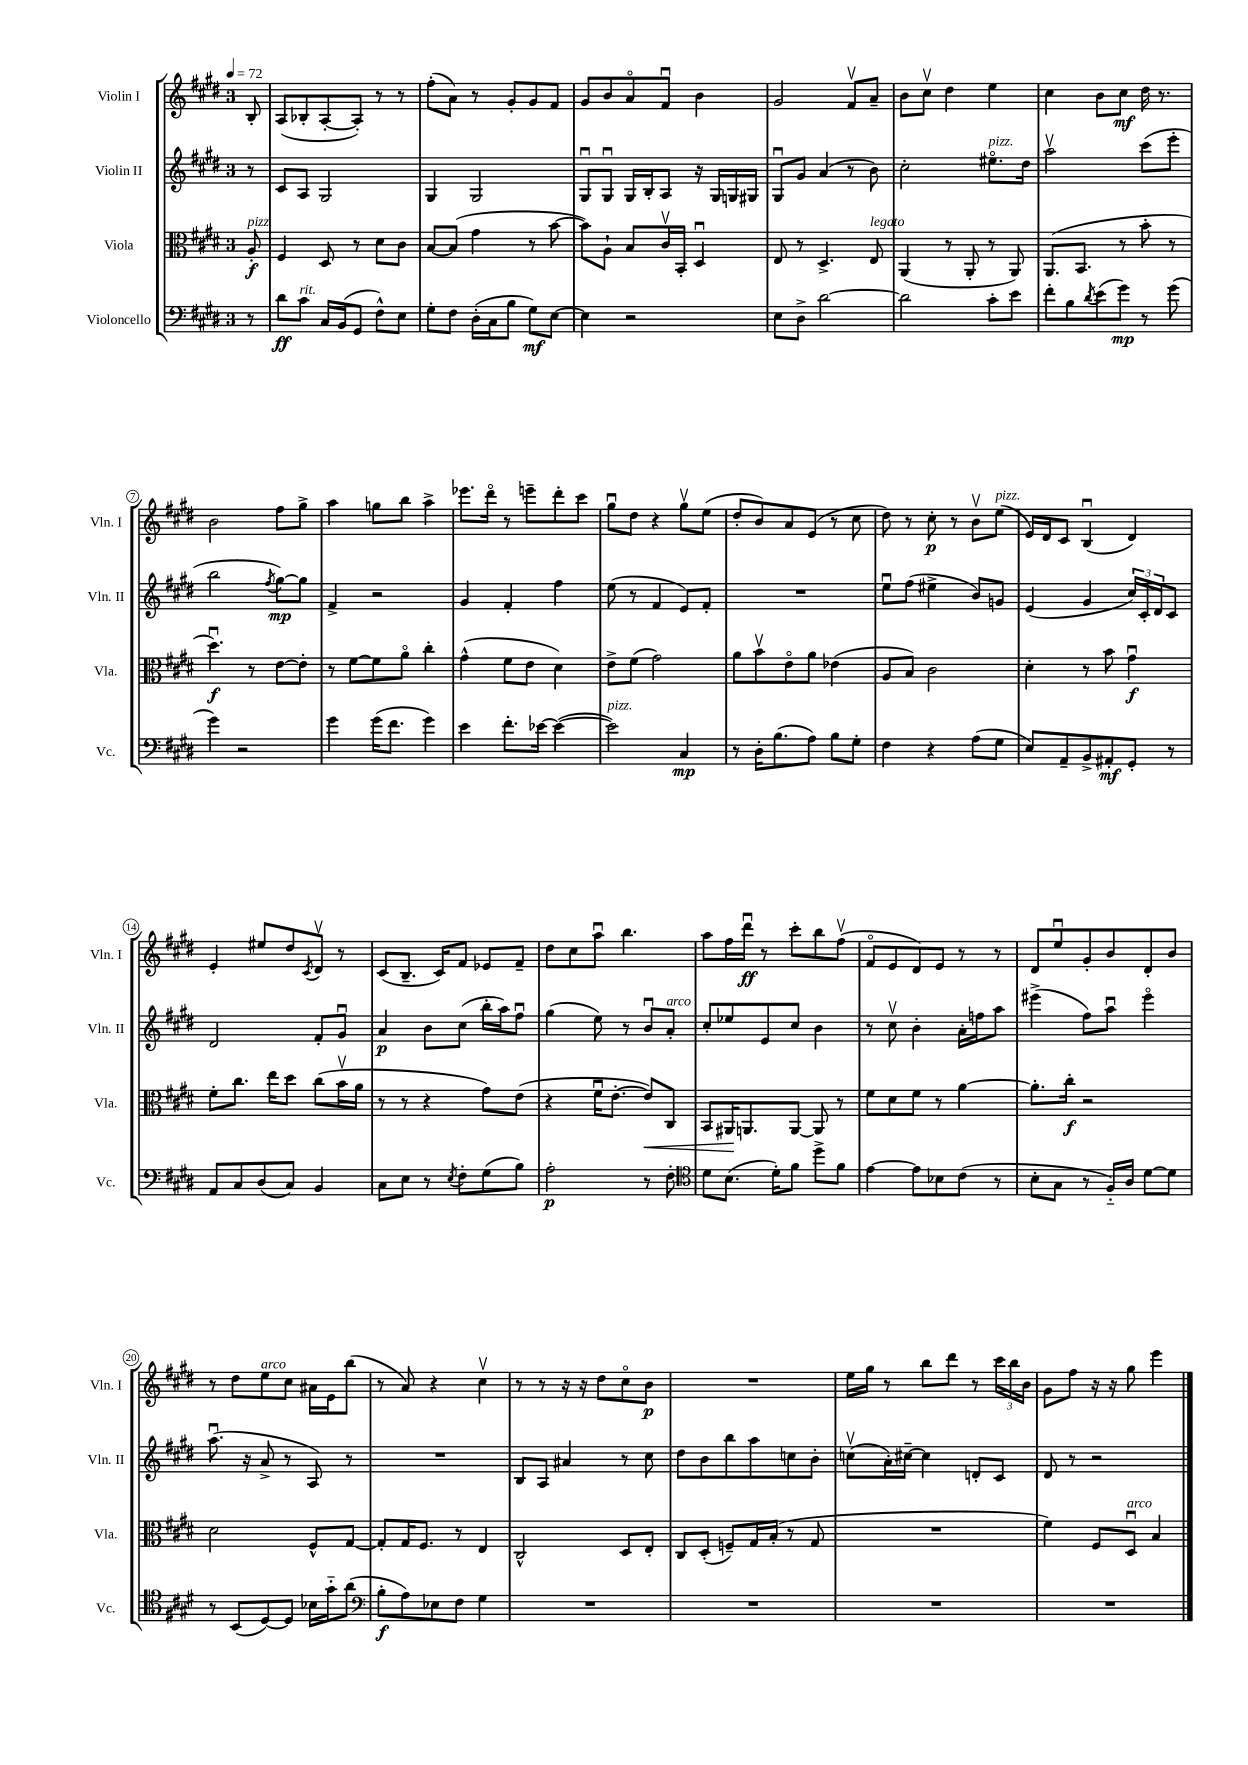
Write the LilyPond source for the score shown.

<<
\new StaffGroup <<
\new Staff = "s0" \with { instrumentName = "Violin I" shortInstrumentName = "Vln. I" } {
    \clef treble \key e \major \once \override Staff.TimeSignature.style = #'single-digit \time 3/4 \partial 8 \tempo 4 = 72
    b8-. |
    a8( bes8-. a8~-. a8-.) r8 r8 |
    fis''8-.( a'8) r8 gis'8-. gis'8 fis'8 |
    gis'8 b'8 a'8\flageolet fis'8\downbow b'4 |
    gis'2 fis'8\upbow a'8-- |
    b'8 cis''8\upbow dis''4 e''4 |
    cis''4 b'8 cis''8\mf dis''16 r8. |
    b'2 fis''8 gis''8-> |
    a''4 g''8 b''8 a''4-> |
    ees'''8. dis'''16\flageolet r8 e'''8-- dis'''8-. cis'''8 |
    gis''8\downbow dis''8 r4 gis''8\upbow e''8( |
    dis''8-. b'8) a'8 e'8( r8 cis''8 |
    dis''8) r8 cis''8-.\p r8 b'8\upbow e''8^\markup { \italic "pizz." }( |
    e'16) dis'16 cis'8 b4\downbow( dis'4) |
    e'4-. eis''8 dis''8 \acciaccatura { cis'8 } dis'8\upbow r8 |
    cis'8( b8.-- cis'16) fis'8 ees'8 fis'8-- |
    dis''8 cis''8 a''8\downbow b''4. |
    a''8 fis''16 dis'''16\downbow\ff r8 cis'''8-. b''8 fis''8\upbow( |
    fis'8\flageolet e'8 dis'8) e'8 r8 r8 |
    dis'8 e''8\downbow gis'8-. b'8 dis'8-. b'8 |
    r8 dis''8 e''8^\markup { \italic "arco" } cis''8 ais'16 e'16 b''8( |
    r8 a'8) r4 cis''4\upbow |
    r8 r8 r16 r16 dis''8 cis''8\flageolet b'8\p |
    R2. |
    e''16 gis''16 r8 b''8 dis'''8 r8 \tuplet 3/2 { cis'''16 b''16 b'16 } |
    gis'8 fis''8 r16 r16 gis''8 e'''4 \bar "|." |
}
\new Staff = "s1" \with { instrumentName = "Violin II" shortInstrumentName = "Vln. II" } {
    \clef treble \key e \major \once \override Staff.TimeSignature.style = #'single-digit \time 3/4 \partial 8
    r8 |
    cis'8 a8 gis2 |
    gis4 gis2 |
    gis8\downbow gis8\downbow gis16 b16-. a8 r16 gis16 g16 gis16 |
    gis8\downbow gis'8 a'4( r8 b'8) |
    cis''2-. eis''8.\flageolet^\markup { \italic "pizz." } dis''16 |
    a''2\upbow cis'''8( e'''8-. |
    b''2 \acciaccatura { fis''8 } gis''8~\mp) gis''8 |
    fis'4-> r2 |
    gis'4 fis'4-. fis''4 |
    e''8( r8 fis'4 e'8) fis'8-. |
    R2. |
    e''8\downbow fis''8( eis''4-> b'8) g'8 |
    e'4( gis'4 \tuplet 3/2 { cis''16) cis'16-. dis'16 } cis'8 |
    dis'2 fis'8-. gis'8\downbow |
    a'4\p b'8 cis''8( b''16-. a''16) fis''8\downbow |
    gis''4( e''8) r8 b'8\downbow a'8-.^\markup { \italic "arco" } |
    cis''8-. ees''8 e'8 cis''8 b'4 |
    r8 cis''8\upbow b'4-. a'16-. f''16 a''8 |
    eis'''4->( fis''8) a''8\downbow eis'''4\flageolet |
    a''8.\downbow( r16 a'8-> r8 a8) r8 |
    R2. |
    b8 a8 ais'4 r8 cis''8 |
    dis''8 b'8 b''8 a''8 c''8 b'8-. |
    c''8\upbow( a'16-.) cis''16~-- cis''4 d'8-. cis'8 |
    dis'8 r8 r2 \bar "|." |
}
\new Staff = "s2" \with { instrumentName = "Viola" shortInstrumentName = "Vla." } {
    \clef alto \key e \major \once \override Staff.TimeSignature.style = #'single-digit \time 3/4 \partial 8
    a8-.\f^\markup { \italic "pizz." } |
    fis4 dis8 r8 dis'8 cis'8 |
    b8~ b8( gis'4 r8 b'8~ |
    b'8) a8-! b8 cis'16\upbow b,16-. dis4\downbow |
    e8 r8 dis4.-> e8^\markup { \italic "legato" } |
    a,4( r8 a,8-. r8 a,8) |
    a,8.( b,8. r8 b'8-. r8 |
    dis''4.\downbow\f) r8 e'8~ e'8-. |
    r8 fis'8~ fis'8 a'8\flageolet cis''4-. |
    gis'4-^( fis'8 e'8 dis'4) |
    e'8-> fis'8( gis'2) |
    a'8 b'8\upbow e'8\flageolet a'8 ees'4( |
    a8 b8) cis'2 |
    dis'4-. r8 b'8 gis'4\downbow\f |
    fis'8-. cis''8. e''16 dis''8 cis''8( b'16\upbow a'16 |
    r8 r8 r4 gis'8) e'8( |
    r4 fis'16\downbow e'8.~-. e'8\<) cis8 |
    b,8 ais,16\! a,8. a,8~ a,8 r8 |
    fis'8 dis'8 fis'8 r8 a'4~ |
    a'8.-. cis''16-.\f r2 |
    dis'2 fis8-^ gis8~ |
    gis8-. gis16 fis8. r8 e4 |
    cis2-^ dis8 e8-. |
    cis8 dis8-.( f8--) gis16 b16-.( r8 gis8 |
    R2. |
    fis'4) fis8 dis8\downbow^\markup { \italic "arco" } b4 \bar "|." |
}
\new Staff = "s3" \with { instrumentName = "Violoncello" shortInstrumentName = "Vc." } {
    \clef bass \key e \major \once \override Staff.TimeSignature.style = #'single-digit \time 3/4 \partial 8
    r8 |
    dis'8\ff cis'8^\markup { \italic "rit." } cis16 b,16( gis,8 fis8-^) e8 |
    gis8-. fis8 dis16-.( cis16 b8 gis8\mf) e8~ |
    e4 r2 |
    e8 dis8-> dis'2~ |
    dis'2 cis'8-. e'8 |
    fis'8-. b8 \acciaccatura { dis'8 } e'8( gis'8\mp) r8 gis'8( |
    gis'4) r2 |
    gis'4 gis'16( fis'8. gis'4) |
    e'4 fis'8.-. ees'16~ ees'4~( |
    ees'2^\markup { \italic "pizz." }) cis4\mp |
    r8 dis16-. b8.( a8) b8 gis8-. |
    fis4 r4 a8( gis8 |
    e8) a,8-- b,8-> ais,8-.\mf gis,8-. r8 |
    a,8 cis8 dis8( cis8) b,4 |
    cis8 e8 r8 \acciaccatura { e8 } fis8-. gis8( b8) |
    a2-.\p r8 fis8-. |
    \clef tenor dis'8 b8.( dis'16-.) fis'8 dis''8-> fis'8 |
    e'4~ e'8 bes8 cis'8( r8 |
    b8-. gis8 r8 fis16-_) a16 dis'8~ dis'8 |
    r8 b,8( dis8~) dis8 bes16 gis'16-_ a'8( |
    \clef bass b8-.\f a8) ees8 fis8 gis4 |
    R2. |
    R2. |
    R2. |
    R2. \bar "|." |
}
>>
>>
\layout { \context { \Score \override BarNumber.stencil = #(make-stencil-circler 0.1 0.3 ly:text-interface::print) } }
